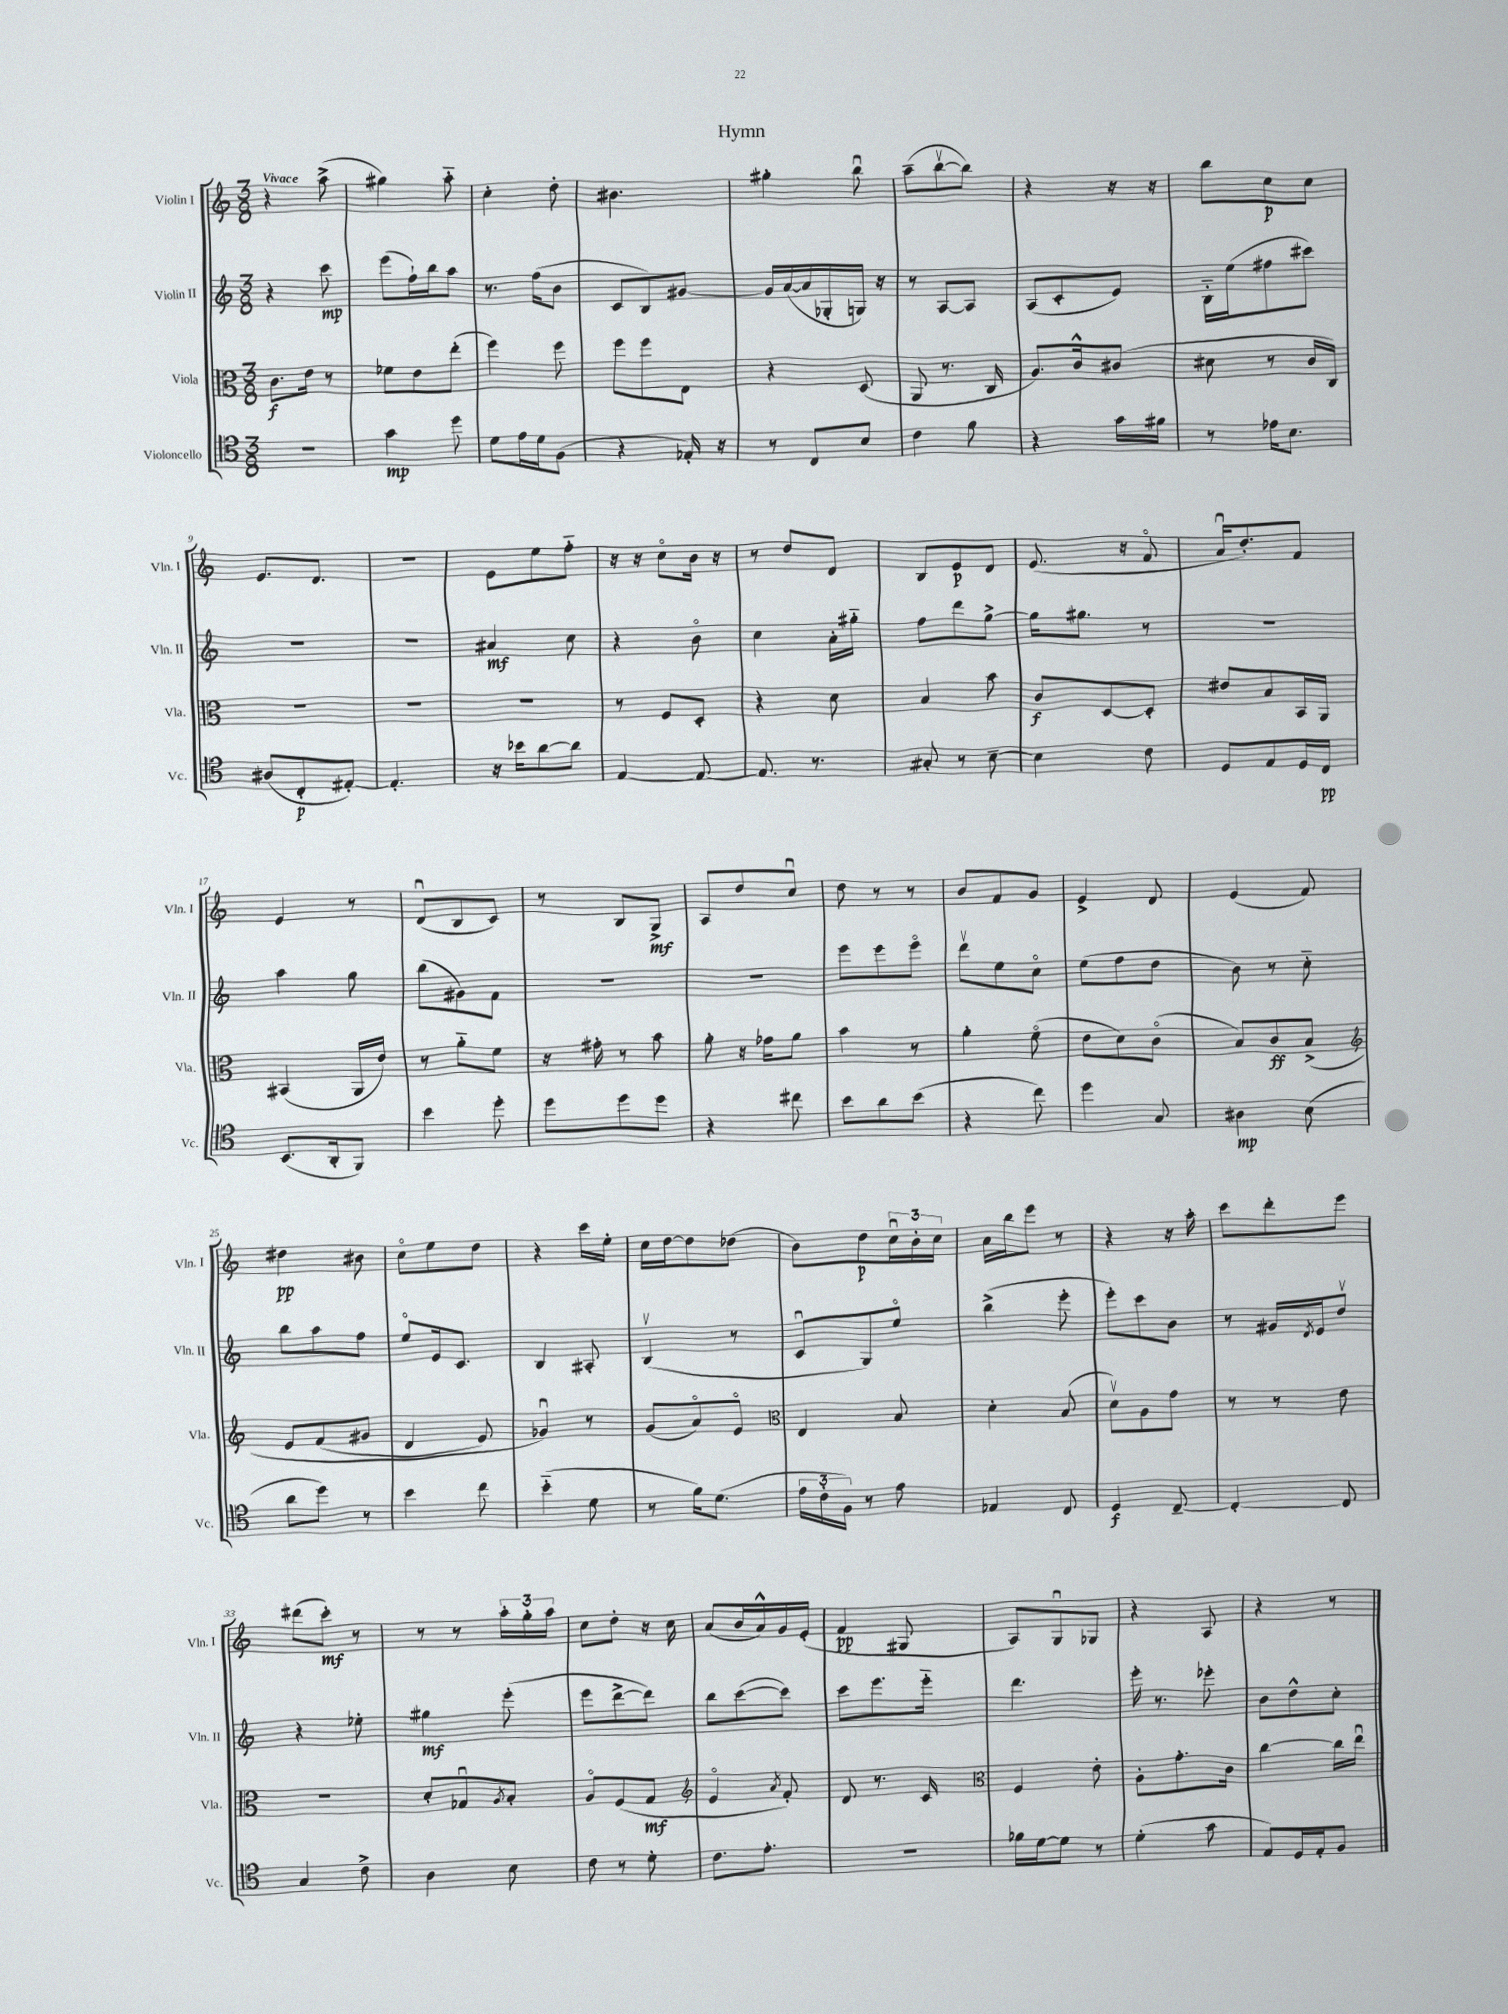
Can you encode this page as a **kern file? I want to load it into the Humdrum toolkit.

**kern	**kern	**kern	**kern
*staff4	*staff3	*staff2	*staff1
*clefC4	*clefC3	*clefG2	*clefG2
*k[]	*k[]	*k[]	*k[]
*M3/8	*M3/8	*M3/8	*M3/8
4.r	8.c	4r	4r
.	16e	.	.
.	8r	8ccc	(8aa^
=	=	=	=
4g	8f-	(8eee	4gg#)
.	8e	16ff`)	.
.	.	16bb	.
8dd	(8ee'	8aa	8aa'~
=	=	=	=
8d	4ff)	8.r	4cc'
16e	.	.	.
16d	.	(16ff	.
(8F	8ff	8b	8dd'
=	=	=	=
4r	8ff	8c	4.b#
.	8ff	8B)	.
16E-')	8E	[8g#	.
16r	.	.	.
=	=	=	=
8r	4r	16g#]	4gg#'
.	.	([16a	.
8C	.	16a]	.
.	.	16G-'	.
8B	(8D	16G)	8bbu
.	.	16r	.
=	=	=	=
4c	8AA	8r	(8aa~
.	8.r	[8A	[8bbv
8f	.	8A]	8bb])
.	16C	.	.
=	=	=	=
4r	8.A)	(8A	4r
.	.	8c'	.
.	16c^^	.	.
16g	(8c#	8e)	16r
16f#	.	.	16r
=	=	=	=
8r	8d#	16B'~	8bb
.	.	(16ee	.
16e-	8r	8ff#	8cc
8.B	.	.	.
.	16c	8ccc#)	8cc
.	16C)	.	.
=	=	=	=
(8A#	4.r	4.r	8.e
8C'	.	.	.
.	.	.	8.d
[8E#')	.	.	.
=	=	=	=
4.E#']	4.r	4.r	4.r
=	=	=	=
16r	4.r	4a#	8e
16b-	.	.	.
[8a	.	.	8ee
8a]	.	8cc	8ff'~
=	=	=	=
[4E	8r	4r	16r
.	.	.	16r
.	8F	.	8cco
8E_	8D'	8bo	16b
.	.	.	16r
=	=	=	=
8.E]	4r	4cc	8r
.	.	.	8dd
8.r	.	.	.
.	8d	16a'	8d
.	.	16gg#'~	.
=	=	=	=
8G#'	4B	8ff	8B
8r	.	8ddd	8e
[8B~	8b	[8gg^	8d
=	=	=	=
4B]	8c	16gg]	(8.e
.	.	8.gg#	.
.	[8D	.	.
.	.	.	16r
8c	8D']	8r	8fo
=	=	=	=
8D	8e#	4.r	16au
.	.	.	8.dd')
8E	8B	.	.
16D	16BB	.	8f
16C	16AA	.	.
=	=	=	=
(8.BB	(4BB#	4aa	4e
16AA'	.	.	.
8FF)	16AA	8gg	8r
.	16e)	.	.
=	=	=	=
4b	8r	(8bb	(8du
.	8a'~	8g#)	8B
8dd'	8f	8f	8c)
=	=	=	=
8dd	16r	4.r	8r
.	16g#'	.	.
8dd	8r	.	8B
8dd	8b	.	8G^
=	=	=	=
4r	8a'	4.r	8A
.	16r	.	8dd
.	16g-	.	.
8cc#	8a	.	8ccu
=	=	=	=
8b	4b	8eee	8dd
8a	.	8eee	8r
(8b	8r	8eeeo	8r
=	=	=	=
4r	4a'	8dddv	8b
.	.	8ee	8f
8cc)	(8fo	8cco	8g
=	=	=	=
4dd	8e	(8ee	4e^
.	8d)	8ff	.
8G	(8co	8dd	8d
=	=	=	=
4A#	8B)	8b)	(4e
.	8c	8r	.
(8B	&(8B^	8cc'~	8f)
=	=	=	=
*	*clefG2	*	*
8a	8e	8bb	4dd#
8dd)	(8f	8aa	.
8r	8g#	8ff	8b#
=	=	=	=
4b	4d	8eeo	8cco
.	.	16e	8ee
.	.	8.c	.
8cc	8e)	.	8dd
=	=	=	=
(4b'~	4g-u&)	4B	4r
8d	8r	8A#'	16ccc
.	.	.	16ee'
=	=	=	=
8r	(8g	(4Bv	16cc
.	.	.	[16dd
16f)	8ao)	.	8dd]
(8.d	.	.	.
.	8eo	8r	(8dd-
=	=	=	=
*	*clefC3	*	*
24e	4E	8cu	8b)
24c'	.	.	.
24F)	.	.	.
8r	.	8G)	8dd
8e	8B	8eeo	24ccu
.	.	.	24b'
.	.	.	24cc
=	=	=	=
4E-	4d'	(4bb^	16a
.	.	.	16bb
.	.	.	8eee
8C	(8B	8eee'	8r
=	=	=	=
4D	8dv)	8eee')	4r
.	8A	8ccc	.
[8C~	8g	8b	16r
.	.	.	16aa'
=	=	=	=
4C'_	8r	8r	8ccc
.	8r	16g#	8ddd'
.	.	8qd	.
.	.	16e	.
8C]	8e	8ddv	8eee
=	=	=	=
4G	4.r	4r	(8ddd#
.	.	.	8ccc')
8c^	.	8ee-'	8r
=	=	=	=
4A	8d'	4gg#	8r
.	8G-u	.	8r
.	8qA	.	.
8B	8B'	(8eee'	24aa'
.	.	.	24gg'
.	.	.	24aa
=	=	=	=
8c	8Ao	8eee	8cc
8r	(8F	[8ddd^	8dd'
8d'	8G	8ddd])	16r
.	.	.	16cc
=	=	=	=
*	*clefG2	*	*
8.c	4eo	8bb	(8a
.	.	([8ccc	16b
8.e'	.	.	16a^^)
.	8qa	.	.
.	8f')	8ccc])	16g
.	.	.	(16e'
=	=	=	=
4.r	8d	8ccc	4f
.	8.r	8.eee	.
.	.	.	8G#
.	16c	16eee'~	.
=	=	=	=
*	*clefC3	*	*
16f-	4F	4.ddd	8A)
[16d	.	.	.
8d]	.	.	8Gu
8r	8e'	.	8G-
=	=	=	=
(4d'	8A'	16eee'	4r
.	.	8.r	.
.	8.g'	.	.
8g	.	8eee-'	8A
.	16c	.	.
=	=	=	=
8E)	[4cc	8b	4r
16D	.	8dd^^	.
16E'	.	.	.
8F	16cc]	8cc'	8r
.	16eeu	.	.
==	==	==	==
*-	*-	*-	*-
